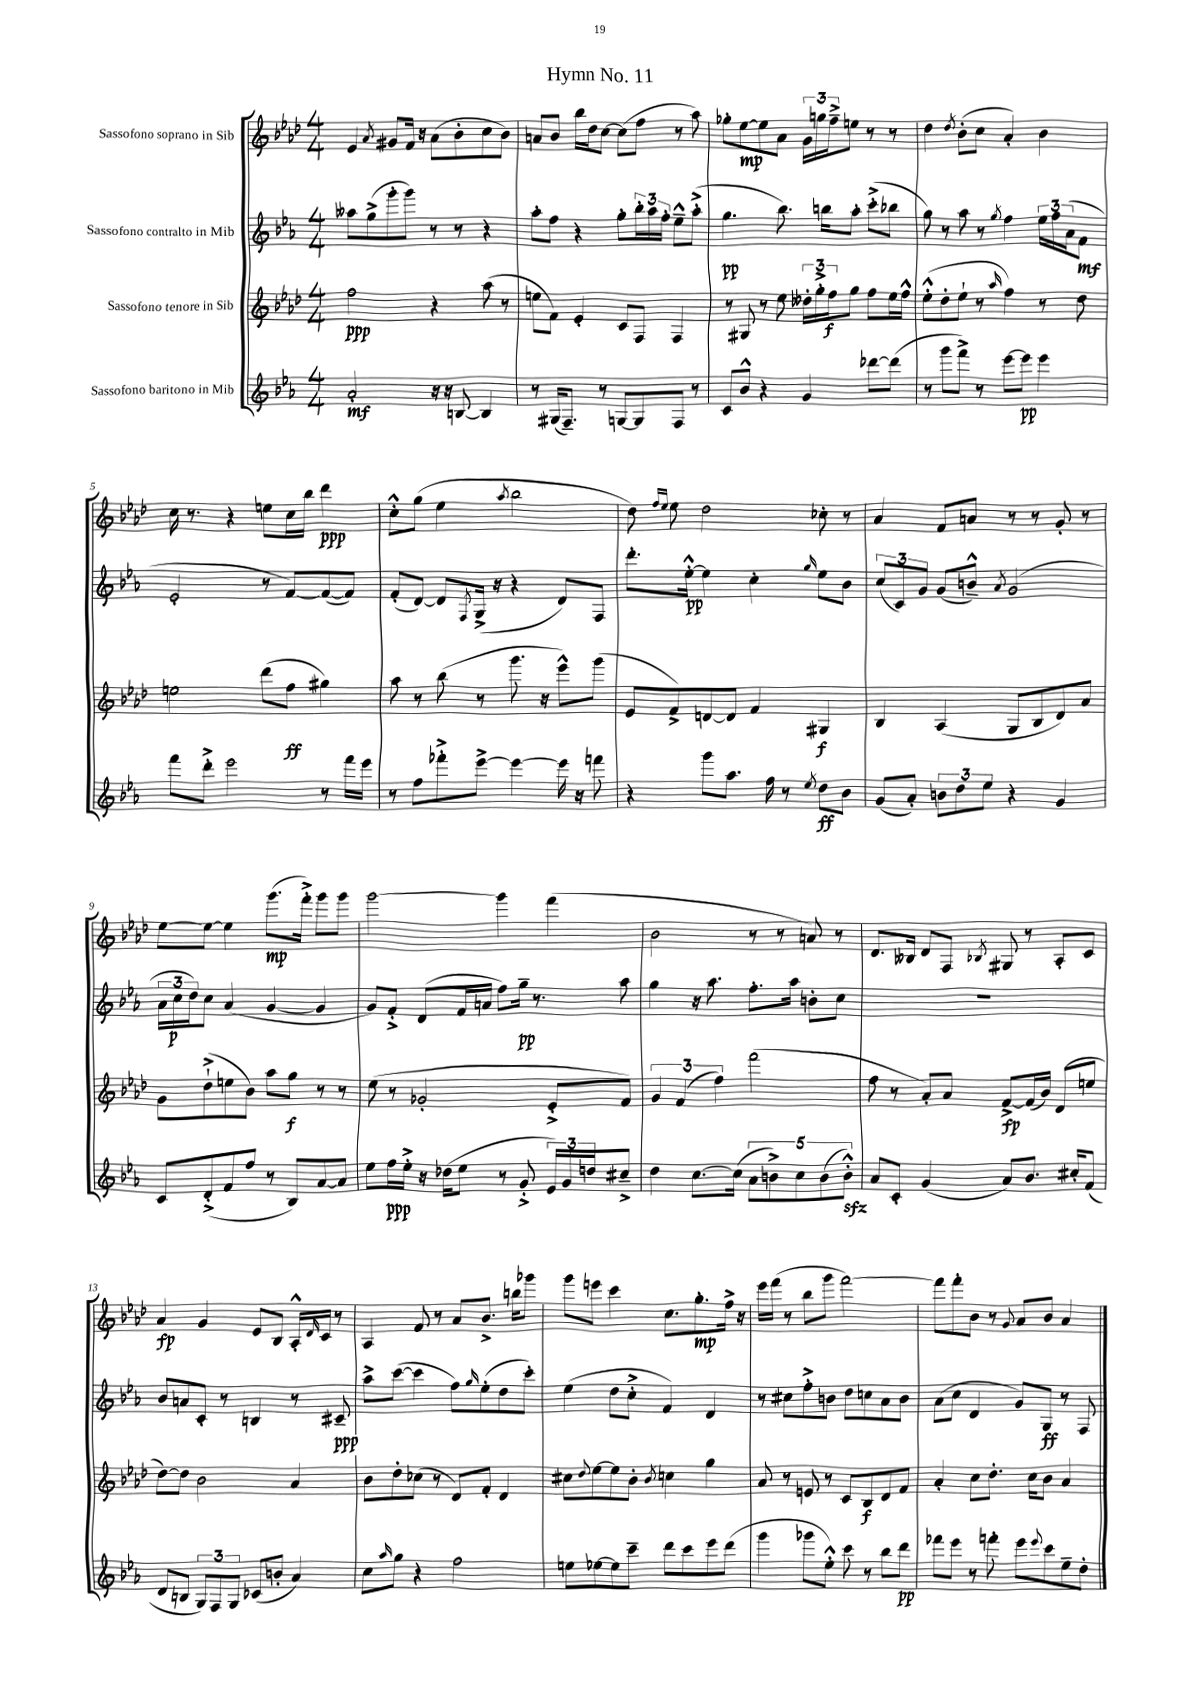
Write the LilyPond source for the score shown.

\header { title = "Hymn No. 11" }
<<
\new StaffGroup <<
\new Staff = "s0" \with { instrumentName = "Sassofono soprano in Sib" } {
    \clef treble \key aes \major \numericTimeSignature \time 4/4
    ees'4 \acciaccatura { aes'8 } gis'8 f'16 r16 aes'8( bes'8-. c''8 bes'8) |
    a'8 bes'8 bes''16 des''16 c''8~ c''8( f''8 r8 aes''8) |
    ges''8-. ees''8~\mp ees''8 aes'8 \tuplet 3/2 { g'16 g''16 f''16---> } e''8 r8 r8 |
    des''4 \acciaccatura { des''8 } bes'8-.( c''8 aes'4-.) bes'4 |
    c''16 r8. r4 e''8 c''16 bes''16 des'''4\ppp |
    c''8-.-^ g''8( ees''4 \acciaccatura { aes''8 } bes''2 |
    des''8) \grace { f''16 ees''16 } ees''8 des''2 ces''8-. r8 |
    aes'4 f'8 a'8 r8 r8 g'8-. r8 |
    ees''8~ ees''8~ ees''4 g'''8.\mp( f'''16-.->) g'''8 g'''8 |
    g'''2~ g'''4 f'''4( |
    bes'2 r8 r8 a'8) r8 |
    des'8. beses16 des'8 f8 \acciaccatura { bes8 } gis8 r8 aes8-. c'8 |
    aes'4\fp g'4 ees'8 bes8 aes16-.-^ \grace { des'16 } c'16 r8 |
    aes4 f'8 r8 aes'8 bes'8.-> b''16 ges'''8 |
    g'''8 e'''8 c'''4 c''8. g''8.-.\mp f''16-> r16 |
    ees'''16 f'''16( r8 bes''8 g'''8 f'''2~) |
    f'''8 f'''8-. bes'8 r8 \appoggiatura { g'8 } aes'8 bes'8 aes'4 \bar "|." |
}
\new Staff = "s1" \with { instrumentName = "Sassofono contralto in Mib" } {
    \clef treble \key ees \major \numericTimeSignature \time 4/4
    aeses''8 g''8->( g'''8-. g'''8) r8 r8 r4 |
    aes''8-. f''8 r4 g''8-. \tuplet 3/2 { bes''16-. aes''16 f''16-. } ees''8---^ aes''8-.->( |
    g''4.\pp bes''8.) b''16 aes''8-. c'''8-.->( bes''8 |
    g''8) r8 aes''8 r8 \acciaccatura { g''8 } f''4 \tuplet 3/2 { ees''16 f''16 aes'16( } f'8\mf |
    ees'2-. r8 f'8~) f'8~( f'8) |
    f'8-.( d'8~) d'8 \acciaccatura { f8 } g16->( r16 r4 d'8) f8 |
    d'''8.-. ees''16~-.-^\pp ees''4 c''4-. \grace { g''16 } ees''8 bes'8 |
    \tuplet 3/2 { c''8( c'8) g'8 } g'8( b'8---^) \acciaccatura { aes'8 } g'2( |
    \tuplet 3/2 { aes'16 c''16\p d''16) } c''8 aes'4( g'4~ g'4 |
    g'8) f'8-.-> d'8( f'16 a'16 f''8) g''16--\pp r8. aes''8 |
    g''4 r16 aes''8. f''8.-. aes''16 b'8-. c''8 |
    R1 |
    bes'8 a'8 c'8-. r8 b4 r8 cis'8--\ppp |
    aes''8-> c'''8~( c'''4 f''8) \grace { g''16 } ees''8-.( d''8 c'''8-.) |
    ees''4( d''8 c''8-.-> f'4) d'4 |
    r8 cis''8 f''8-.-> b'8 d''8 c''8 aes'8 b'8 |
    aes'8( c''8 d'4 g'8) g8\ff r8 f8 \bar "|." |
}
\new Staff = "s2" \with { instrumentName = "Sassofono tenore in Sib" } {
    \clef treble \key aes \major \numericTimeSignature \time 4/4
    f''2\ppp r4 aes''8( r8 |
    e''8 f'8) ees'4-. c'8 f8 f4 |
    r8 gis8 r8 ees''8 \tuplet 3/2 { deses''16-. g''16-.-> f''16\f } g''8 f''8 ees''16 f''16-^ |
    ees''8-.-^( des''8-. ees''8-! r8 \grace { aes''16 } f''4) r8 des''8 |
    e''2 des'''8( f''8\ff gis''4) |
    aes''8 r8 bes''8( r8 g'''8. r16 ees'''8-^) g'''8( |
    ees'8 f'8->) d'8~ d'8 f'4 gis4\f |
    bes4 aes4( g8 bes8 des'8) aes'8 |
    g'8 des''8-!->( e''8 bes'8) aes''8 g''8\f r8 r8 |
    ees''8( r8 ges'2-. ees'8-.-> f'8) |
    \tuplet 3/2 { g'4 f'4( f''4) } f'''2( |
    f''8 r8 aes'8-.) aes'8 f'8~->\fp f'16( bes'16) des'8( e''8 |
    des''8~) des''8 bes'2 aes'4 |
    bes'8 des''8-. ces''8( r8 des'8) f'8-. des'4 |
    cis''8 \appoggiatura { des''8 } ees''8~ ees''8 bes'8-. \acciaccatura { bes'8 } c''4 g''4 |
    aes'8 r8 e'8 r8 c'8 bes8\f des'8 f'8 |
    aes'4-. c''8 des''8.-. c''16 bes'8 aes'4 \bar "|." |
}
\new Staff = "s3" \with { instrumentName = "Sassofono baritono in Mib" } {
    \clef treble \key ees \major \numericTimeSignature \time 4/4
    aes'2-.\mf r16 r16 b8~ b4 |
    r8 gis16( f8.--) r8 g8~ g8 f8 r8 |
    c'8 bes'8-^ r4 g'4 des'''8~ des'''8( |
    r8 g'''8 f'''8->) r8 ees'''8~ ees'''8\pp ees'''4 |
    f'''8 d'''8-.-> ees'''2 r8 f'''16 ees'''16 |
    r8 f''8 fes'''8-.-> ees'''8~-> ees'''4~ ees'''16 r16 f'''8 |
    r4 g'''8 aes''8. f''16 r8 \acciaccatura { ees''8 } d''8\ff bes'8 |
    g'8( aes'8-.) \tuplet 3/2 { b'8 d''8 ees''8 } r4 g'4 |
    c'8 d'8-.->( f'8 f''8 r8 bes8) aes'8~ aes'8 |
    ees''8 f''16\ppp ees''16-.-> r16 des''16( ees''8 r8 g'8-.-> \tuplet 3/2 { ees'16) g'16 d''16 } cis''8---> |
    d''4 c''8.~ c''16( \tuplet 5/4 { aes'8 b'8->) c''8 b'8( b'8-.-^\sfz) } |
    aes'8 c'8-. g'4( aes'8) bes'8. cis''16-. f'8( |
    d'8 b8 \tuplet 3/2 { g8) f8 g8 } ces'8( b'8-. aes'4) |
    c''8 \grace { aes''16 } g''8 r4 f''2 |
    e''8 ees''8~ ees''8 c'''8-- d'''8 c'''8 ees'''8 d'''8( |
    g'''4 ges'''8 ees''8-.-^) c'''8 r8 bes''8 d'''8\pp |
    fes'''8 ees'''8 r8 f'''8-. ees'''8 \appoggiatura { ees'''8 } c'''8 ees''8-- d''8-. \bar "|." |
}
>>
>>
